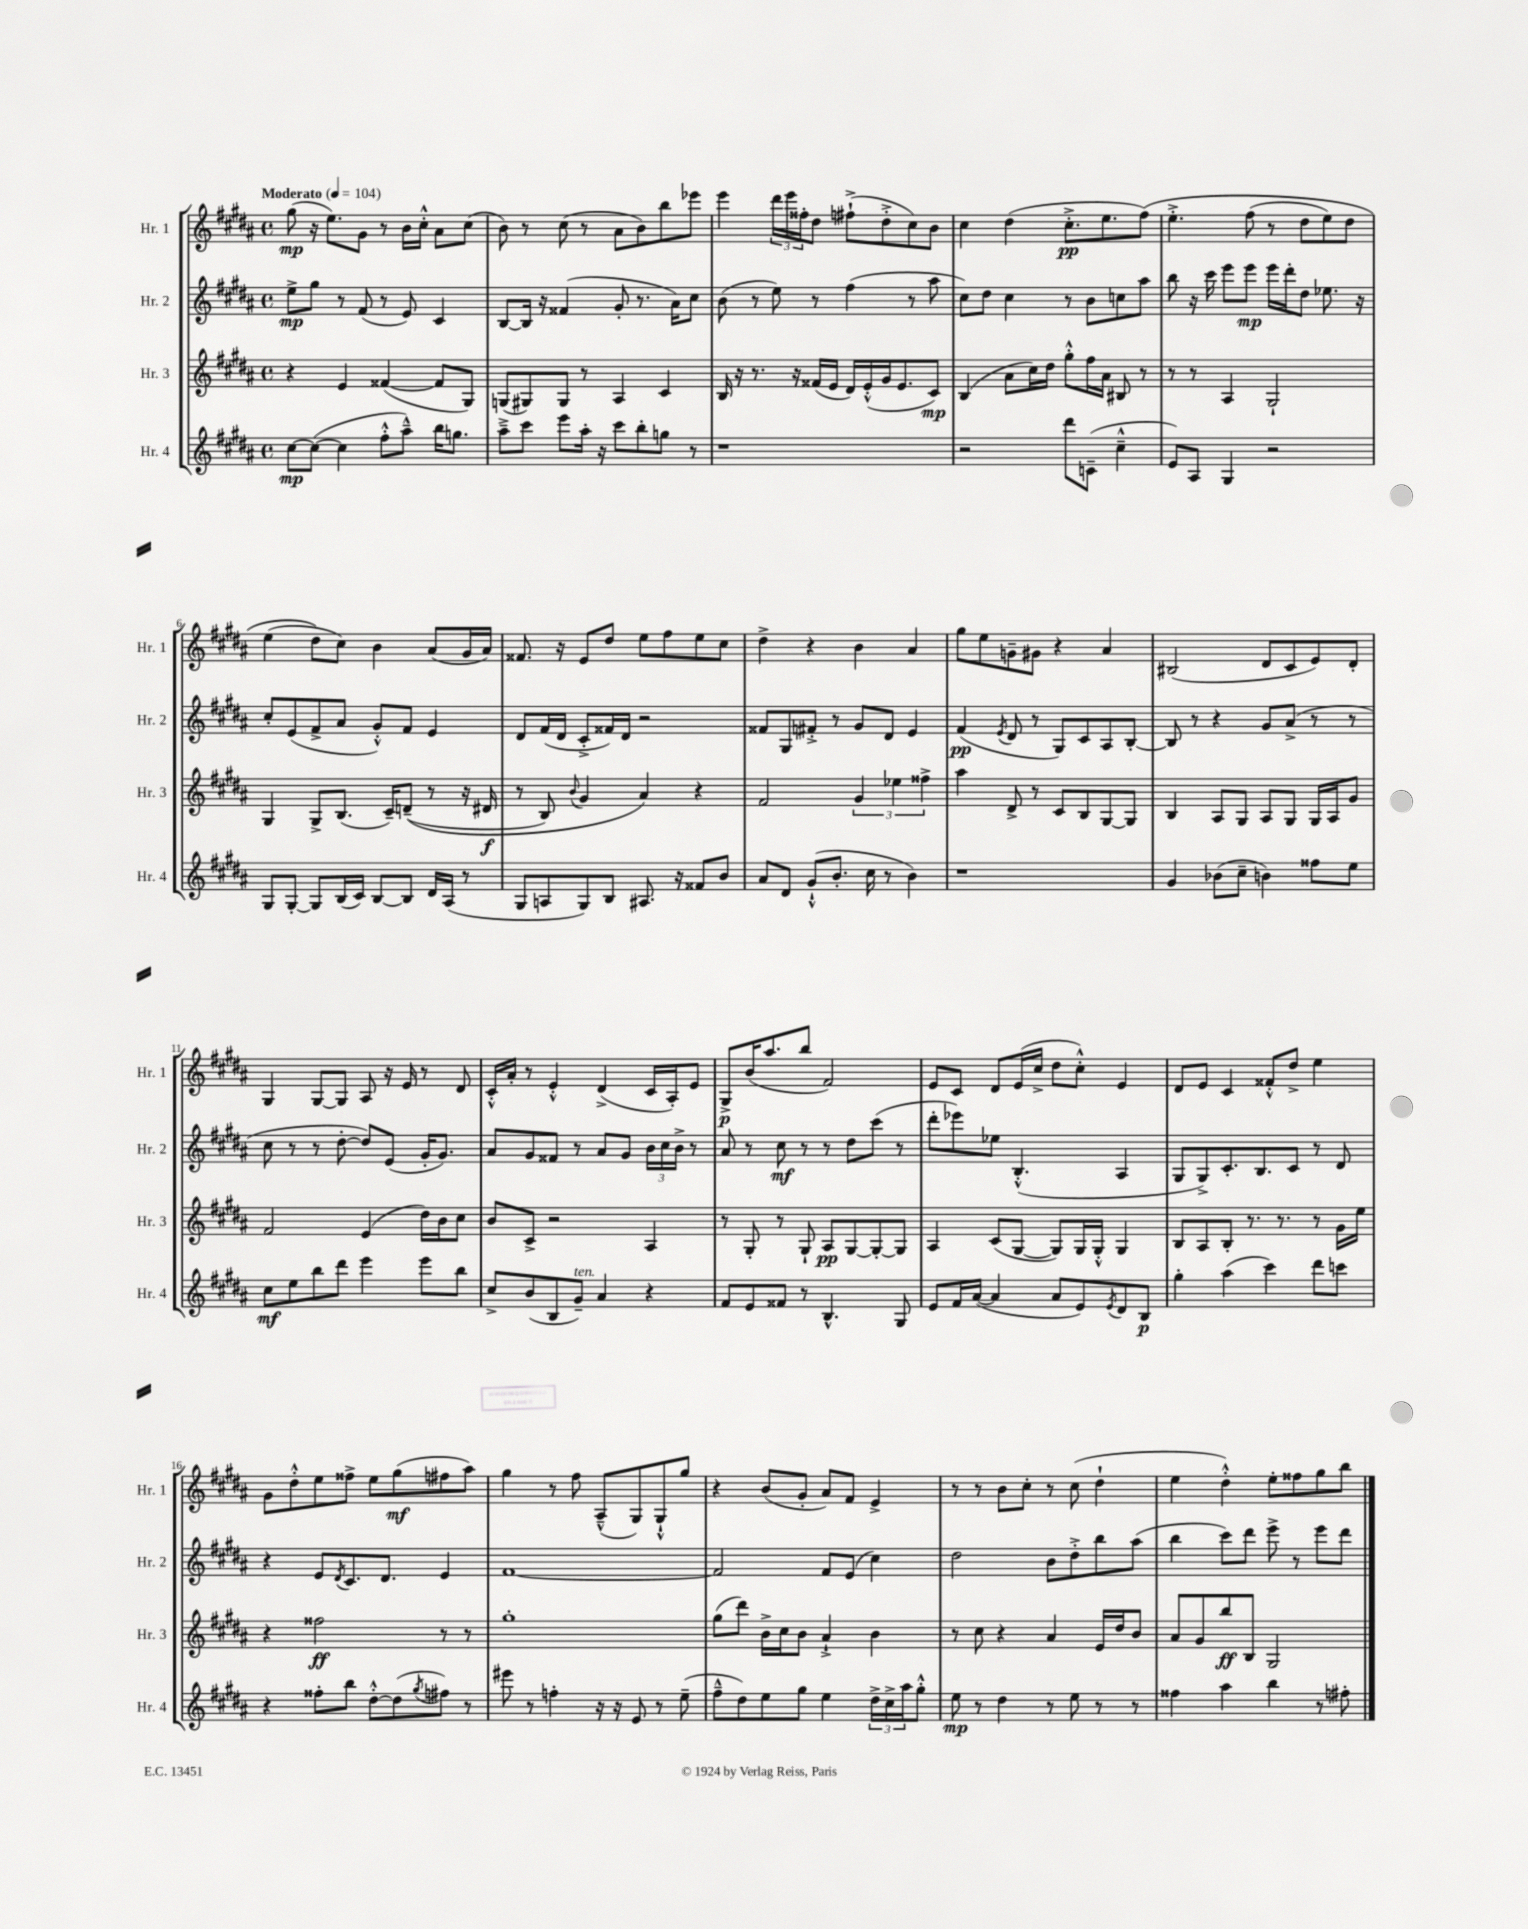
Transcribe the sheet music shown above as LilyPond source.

<<
\new StaffGroup <<
\new Staff = "s0" \with { instrumentName = "Hr. 1" shortInstrumentName = "Hr. 1" } {
    \clef treble \key b \major \defaultTimeSignature \time 4/4 \tempo "Moderato" 4 = 104
    gis''8\mp( r16 e''8.) gis'8 r8 b'16 cis''16-.-^ ais'8 cis''8( |
    b'8) r8 cis''8( r8 ais'8 b'8) b''8 ees'''8 |
    e'''4 \tuplet 3/2 { dis'''16 e'''16 fisis''16-. } dis''8 fis''8-!->( dis''8-.-> cis''8) b'8 |
    cis''4 dis''4( cis''8.-.->\pp e''8. fis''8)\( |
    e''4.-.-> fis''8( r8 dis''8 e''8) dis''8 |
    e''4( dis''8\) cis''8) b'4 ais'8( gis'16 ais'16) |
    fisis'8. r16 e'8 dis''8 e''8 fis''8 e''8 cis''8 |
    dis''4-> r4 b'4 ais'4 |
    gis''8 e''8 g'8-- gis'8 r4 ais'4 |
    bis2( dis'8 cis'8 e'8) dis'8-. |
    gis4 gis8~ gis8 ais8 r16 e'16 r8 dis'8 |
    cis'16-.-^ ais'16-. r8 e'4-.-^ dis'4->( cis'16 ais16-.) e'8 |
    gis8->\p b'16( ais''8. b''8 fis'2) |
    e'8 cis'8 dis'8 e'16( cis''16-> dis''8 cis''8-.-^) e'4 |
    dis'8 e'8 cis'4 fisis'8-.-^ dis''8-> e''4 |
    gis'8 dis''8-.-^ e''8 fisis''8-> e''8 gis''8\mf( fis''8 ais''8) |
    gis''4 r8 fis''8 ais8---^( gis8) gis8-!-^ gis''8 |
    r4 b'8( gis'8-. ais'8) fis'8 e'4-> |
    r8 r8 b'8 cis''8-. r8 cis''8( dis''4-! |
    e''4 dis''4-.-^) e''8-. fisis''8 gis''8 b''8 \bar "|." |
}
\new Staff = "s1" \with { instrumentName = "Hr. 2" shortInstrumentName = "Hr. 2" } {
    \clef treble \key b \major \defaultTimeSignature \time 4/4
    e''8->\mp gis''8 r8 fis'8( r8 e'8) cis'4 |
    b8~ b16 r16 fisis'4( gis'8-. r8. ais'16) cis''8 |
    b'8( r8 e''8) r8 fis''4( r8 ais''8 |
    cis''8) dis''8 cis''4 r8 b'8 c''8 ais''8 |
    b''8 r16 cis'''16 e'''8 e'''8\mp e'''16 dis'''16-. dis''8 ees''8. r16 |
    cis''8-. e'8( fis'8-> ais'8 gis'8-.-^) fis'8 e'4 |
    dis'8 fis'16( dis'16 cis'8-.-> fisis'16) dis'16 r2 |
    fisis'8 gis8 fis'8-.-> r8 gis'8 dis'8 e'4 |
    fis'4\pp( \acciaccatura { e'8 } dis'8 r8 gis8) cis'8 ais8 b8~-. |
    b8 r8 r4 gis'8 ais'8->( r8 r8 |
    cis''8 r8 r8 dis''8~-. dis''8) e'8( gis'16-. gis'8.) |
    ais'8 gis'8 fisis'8 r8 ais'8 gis'8 \tuplet 3/2 { b'16 cis''16 b'16-> } r8 |
    ais'8 r8 cis''8\mf r8 r8 dis''8 cis'''8( r8 |
    dis'''8-. ees'''8) ees''8 b4.-.-^( ais4 |
    gis8 gis8->) cis'8.-. b8. cis'8 r8 dis'8 |
    r4 e'8 \acciaccatura { dis'8 } cis'8. dis'8. e'4 |
    fis'1~ |
    fis'2 fis'8 e'8( cis''4) |
    dis''2 b'8 dis''8-.-> b''8 ais''8( |
    b''4 cis'''8) dis'''8 e'''8-> r8 e'''8 dis'''8 \bar "|." |
}
\new Staff = "s2" \with { instrumentName = "Hr. 3" shortInstrumentName = "Hr. 3" } {
    \clef treble \key b \major \defaultTimeSignature \time 4/4
    r4 e'4 fisis'4~( fisis'8 gis8) |
    g8( gis8) gis8 r8 ais4 cis'4 |
    b16 r16 r8. r16 fisis'16( e'16 dis'16) e'16-.-^( gis'16 e'8. cis'8\mp) |
    b4( ais'8 cis''16) dis''16 gis''8-.-^ fis''16 ais'16 bis8 r8 |
    r8 r8 ais4 gis2-! |
    gis4 gis8-> b8.( cis'16--) d'8--(\( r8 r16 dis'16\f |
    r8 b8) \appoggiatura { b'8 } gis'4 ais'4\) r4 |
    fis'2 \tuplet 3/2 { gis'4 ees''4 fisis''4-> } |
    ais''4 dis'8-> r8 cis'8 b8 gis8~ gis8 |
    b4 ais8 gis8 ais8 gis8 gis16 ais16 gis'8 |
    fis'2 e'4( dis''16) b'16 cis''8 |
    b'8 cis'8-> r2 ais4 |
    r8 gis8-. r8 gis8-! ais8\pp gis8~ gis8~-. gis8 |
    ais4 cis'8( gis8~ gis8) gis16 gis16-.-^ gis4 |
    b8 ais8 b8-. r8. r8. r8 gis'16 e''16 |
    r4 fisis''2\ff r8 r8 |
    gis''1-. |
    gis''8( dis'''8) b'16-> cis''16 b'8 ais'4-!-> b'4 |
    r8 cis''8 r4 ais'4 e'16 dis''16 b'8 |
    ais'8 gis'8 b''8\ff b8 gis2 \bar "|." |
}
\new Staff = "s3" \with { instrumentName = "Hr. 4" shortInstrumentName = "Hr. 4" } {
    \clef treble \key b \major \defaultTimeSignature \time 4/4
    cis''8~\mp cis''8~( cis''4 fis''8-.-^ ais''8---^) b''16 g''8. |
    ais''8---> cis'''8 e'''8 ais''16-. r16 cis'''8 b''8-. g''8 r8 |
    r1 |
    r2 dis'''8 c'8--( cis''4---^ |
    e'8) ais8 gis4 r2 |
    gis8 gis8~-. gis8 b16( cis'16) b8~ b8 dis'16 ais16( r8 |
    gis8 a8 gis8) b8 ais8. r16 fisis'8 b'8 |
    ais'8 dis'8 gis'8-!-^( b'8.-. cis''16 r8 b'4) |
    r1 |
    gis'4 bes'8( cis''8-- b'4) fisis''8 e''8 |
    cis''8\mf e''8 b''8 dis'''8 e'''4 e'''8 b''8 |
    cis''8-> b'8( b8 gis'8--^\markup { \italic "ten." }) ais'4 r4 |
    fis'8 e'8 fisis'8 r8 b4.-^ gis8 |
    e'8 fis'16 ais'16~( ais'4 ais'8 e'8) \acciaccatura { e'8 } dis'8 b8\p |
    gis''4-. ais''4( cis'''4) dis'''8 c'''8 |
    r4 fisis''8-. b''8 dis''8~-.-^ dis''8( \acciaccatura { gis''8 } fis''8) r8 |
    eis'''8 r8 f''4-. r16 r16 e'8 r8 e''8--( |
    fis''8---^ dis''8) e''8 gis''8 e''4 \tuplet 3/2 { dis''16-> cis''16-> ais''16 } gis''8-.-^ |
    e''8\mp r8 dis''4 r8 e''8 r8 r8 |
    fisis''4 ais''4 b''4 r8 fis''8-. \bar "|." |
}
>>
>>
